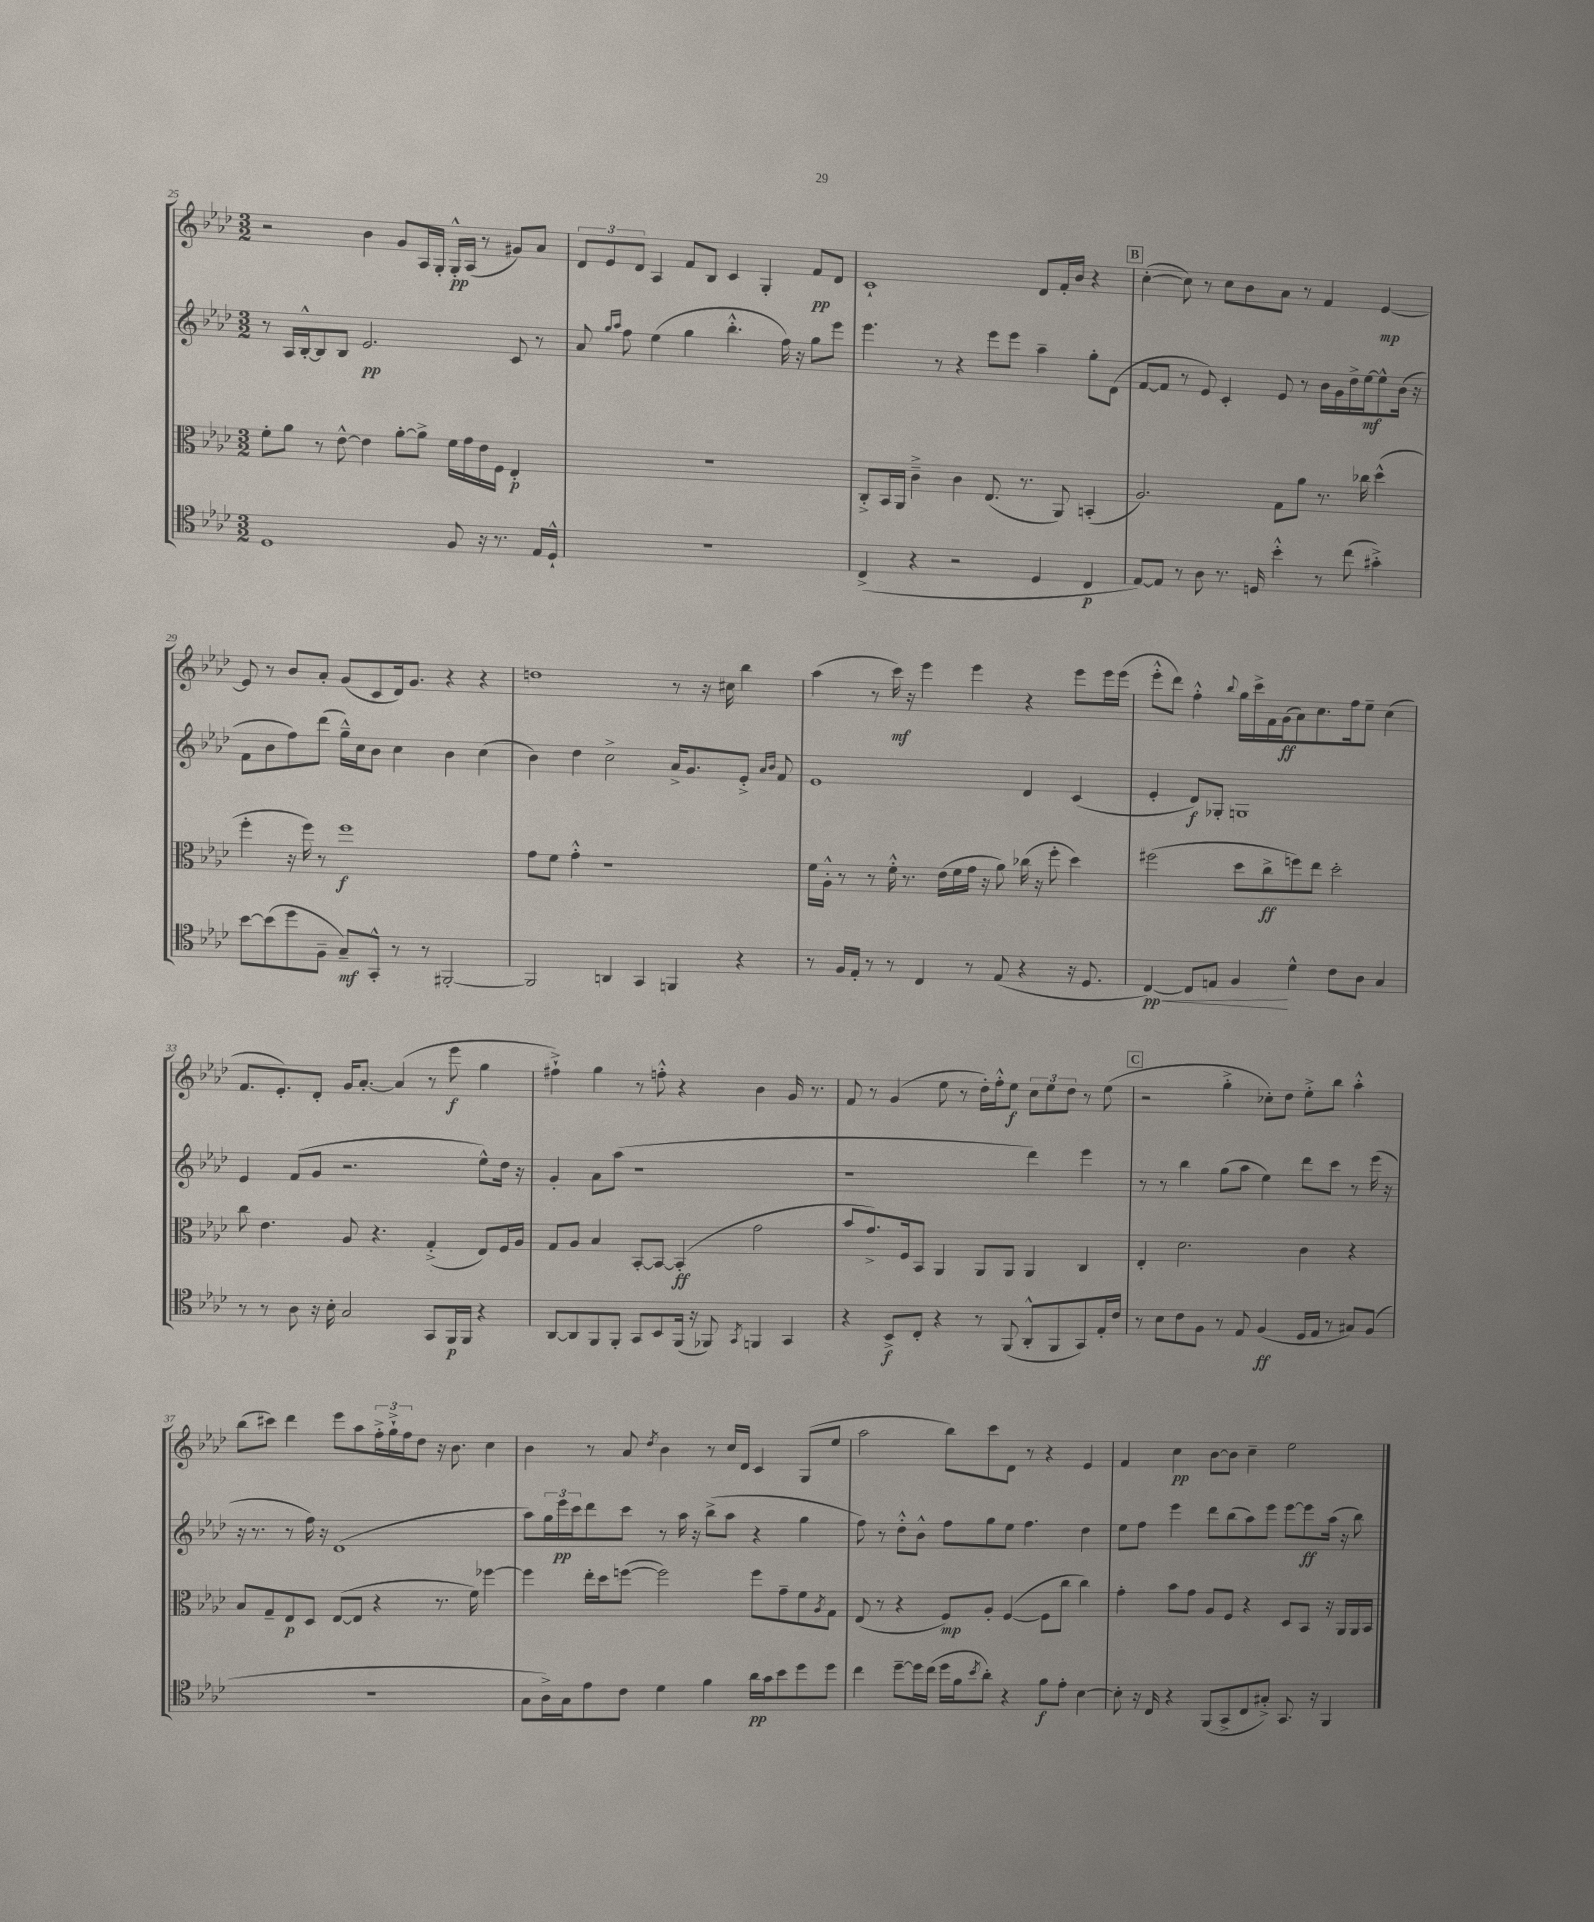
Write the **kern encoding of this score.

**kern	**kern	**kern	**kern
*staff4	*staff3	*staff2	*staff1
*clefC4	*clefC3	*clefG2	*clefG2
*k[b-e-a-d-]	*k[b-e-a-d-]	*k[b-e-a-d-]	*k[b-e-a-d-]
*M3/2	*M3/2	*M3/2	*M3/2
1D-	8f'\L	8r	2r
.	8a-\J	16A-/LL	.
.	.	[16B-'^^/J	.
.	8r	8B-/]	.
.	[8e-^^\	8B-/J	.
.	4e-\]	2.e-/	4b-\
.	[8a-'\L	.	8g/L
.	8a-^\]J	.	16A-/L
.	.	.	16G'/JJ
8F/	16f\LL	.	16G'^^/LL
.	16g\	.	(16A-/JJ
16r	16e-\	.	8r
8.r	16F\JJ	.	.
.	4E-'/	8c/	8g#/L)
16E-/LL	.	8r	8a-/J
16D-`^^/JJ	.	.	.
=	=	=	=
1.r	1.r	8a-/	12d-/L
.	.	.	12e-/
.	.	16qqgg/LL	.
.	.	16qqaa-/JJ	.
.	.	8ff\	.
.	.	.	12d-/J
.	.	(4ee-\	4A-/
.	.	4gg\	8f/L
.	.	.	8B-/J
.	.	4.bb-'^^\	4c/
.	.	.	4G'/
.	.	16ff\)	.
.	.	16r	.
.	.	8gg\L	8f/L
.	.	8eee-\J	8d-/J
=	=	=	=
(4C^/	8C'^/L	4.eee-\	1c`
.	16BB-/L	.	.
.	16AA-/JJ	.	.
4r	4c~^\	.	.
.	.	8r	.
2r	4c\	4r	.
.	(8.E-/	8eee-\L	.
.	.	8eee-\J	.
.	8.r	.	.
4D-/	.	4aa-~\	8d-/L
.	8AA-/)	.	16f'/L
.	.	.	16b-/JJ
4C/	(4BB'/	8gg'\L	4r
.	.	(8d-\J	.
=	=	=	=
[8E-/L)	2.A-/)	[8f/L	([4cc'\
8E-/]J	.	8f/]J	.
8r	.	8r	8cc\])
8A-\	.	8e-/)	8r
8.r	.	4c'/	8cc\L
.	.	.	8b-\
16D/	.	.	.
4b-'^^\	8G\L	8e-/	8a-\J
.	8a-\J	8r	8r
8r	8.r	16b-\LL	4f/
.	.	16g\	.
(8cc\	.	16dd-^\	.
.	16cc-\	[16ee-\J	.
4g#'^\)	(4dd-^^\	8ee-^^\]	[4e-/
.	.	(16b-\Jk	.
.	.	16r	.
=	=	=	=
[8b-\L	4ff'\	8f\L	8e-/]
(8b-\]	.	8b-\	8r
8dd-\	16r	8ff\)	8b-/L
.	16ff\)	.	.
8F~\J	8r	(8ddd-\J	8a-'/J
8G~/L)	1ff	16gg~^^\LL)	(8g/L
.	.	16cc\J	.
8GG'^^/J	.	8b-\J	8c/
8r	.	4cc\	16d-/k)
.	.	.	8.g/J
8r	.	.	.
[2FF#'/	.	4b-\	4r
.	.	(4cc\	4r
=	=	=	=
2FF#/]	8g\L	4b-\)	1dd
.	8f\J	.	.
.	4g'^^\	4dd-\	.
4AA/	1r	2cc^\	.
4GG/	.	.	.
4FF/	.	16a-^/LK	8r
.	.	8.g/	.
.	.	.	16r
.	.	.	16cc#\
4r	.	8e-'^/J	4bb-\
.	.	16qqa-/LL	.
.	.	16qqb-/JJ	.
.	.	8f/	.
=	=	=	=
8r	16f\LL	1e-	(4aa-\
.	16A-'^^\JJ	.	.
16F/LL	8r	.	.
16E-'/JJ	.	.	.
8r	8r	.	8r
8r	16f'^^\	.	16ccc\)
.	8.r	.	16r
4C/	.	.	4eee-\
.	(16e-\LL	.	.
.	16f\	.	.
8r	16g\JJ	.	4eee-\
.	16r	.	.
(8E-/	8a-\)	.	.
4r	(16cc-\	4d-/	4r
.	16r	.	.
.	8ff'\	.	.
16r	4dd-\)	(4c/	8eee-\L
8.D-/	.	.	.
.	.	.	16eee-\L
.	.	.	(16eee-\JJ
=	=	=	=
[4C/)	(2ff#\	4e-'/	8eee-'^^\L
.	.	.	8ddd-\J)
8C/]L	.	8d-/L)	4ff'^^\
8E/J	.	8G-'/J	.
.	.	.	8qqbb-/
4F/	8dd-\L	1G	16gg\LL
.	.	.	16ccc^\
.	8cc^\	.	16f\
.	.	.	(16g\J
4d-^^\	8ff\)	.	8a-\)
.	8ee-\J	.	8.cc\
8c\L	2dd-'\	.	.
.	.	.	16ff\k
8A-\J	.	.	8ee-~\J
4G/	.	.	(4cc\
=	=	=	=
8r	8cc\	4e-/	8.f/L
8r	4.e-\	.	.
.	.	.	8.e-'/)
8A-\	.	(8f/L	.
16r	.	8g/J	8d-'/J
16B-'\	.	.	.
2G/	8A-/	2.r	16g/LK
.	.	.	[8.a-'/J
.	4.r	.	.
.	.	.	(4a-/]
8GG/L	(4G'^/	.	8r
16FF/L	.	.	8eee-\
16FF/JJ	.	.	.
4r	8E-/L)	8ee-^^\L)	4gg\
.	16F/L	16dd-\Jk	.
.	16A-/JJ	16r	.
=	=	=	=
[8AA-/L	8G/L	4g'/	4ff#`^\)
8AA-/]	8A-/J	.	.
8FF/	4B-/	8a-\L	4gg\
8FF'/J	.	(8aa-\J	.
8GG/L	[8BB-'/L	1r	8r
8BB-/	8BB-/_J	.	8ff'^^\
(16FF/Jk	(4BB-'/]	.	4r
16r	.	.	.
8FF-/)	.	.	.
8qGG/	.	.	.
4FF/	2g\	.	4b-\
4GG/	.	.	16g/
.	.	.	8.r
=	=	=	=
4r	8b-/L	1r	8f/
.	8.g^/)	.	8r
8BB-^/L	.	.	(4g/
.	16F/k	.	.
8C'/J	8BB-/J	.	.
4r	4AA-/	.	8ee-\
.	.	.	8r
8r	8AA-/L	.	16dd-'\LL)
.	.	.	16ff'^^\J
(8FF/	8AA-/J	.	8ee-\J
8AA-'^^/L	4AA-/	4ddd-\)	12cc\L
.	.	.	12ee-\
8FF/	.	.	.
.	.	.	12dd-\J
8GG/)	4C/	4eee-\	8r
16E-'/L	.	.	(8ee-\
16c/JJ	.	.	.
=	=	=	=
8r	4E-'/	8r	2r
8B-\L	.	8r	.
8c\	2.d-\	4bb-\	.
8F\J	.	.	.
8r	.	(8gg\L	4gg'^\
8E-/	.	8aa-\J	.
(4F/	.	4ee-\)	8cc-'\L)
.	.	.	8dd-\J
16D-/LL	4c\	8ddd-\L	8ee-'^\L
16E-/JJ	.	.	.
8r	.	8ccc\J	8bb-\J
8G#/L)	4r	8r	4aa-'^^\
(8F/J	.	(16eee-\	.
.	.	16r	.
=	=	=	=
1.r	8B-/L	16r	(8bb-\L
.	.	8.r	.
.	8G~/	.	8ccc#\J)
.	8E-/	8r	4ddd-\
.	8D-/J	16ff\)	.
.	.	16r	.
.	([8E-/L	(1d-	8eee-\L
.	8E-/]J	.	8aa-\
.	4r	.	24ff'^\L
.	.	.	24gg`^\
.	.	.	24ff\J
.	.	.	8dd-\J
.	8.r	.	16r
.	.	.	8.b-\
.	16f\)	.	.
.	[4ff-\	.	4cc\
=	=	=	=
8G\L	4ff-\]	8aa-\L)	4b-\
16A-^\L)	.	24gg\L	.
.	.	24eee-\	.
16G\J	.	.	.
.	.	24ccc\J	.
8e-\	16ee-'\LL	8ddd-\	8r
.	16dd-\J	.	.
8c\J	([8ff\J	8ccc\J	8a-/
.	.	.	8qdd-/
4d-\	2ff\])	8r	4b-\
.	.	16aa-\	.
.	.	16r	.
4f\	.	(8bb-^\L	8r
.	.	8aa-\J	16cc/LL
.	.	.	16d-/JJ
16a-\LL	8ff\L	4r	4c/
16g\J	.	.	.
8b-\	8g~\	.	.
8dd-\	8f\	4gg\	(8G/L
.	8qA-/	.	.
8dd-\J	8G\J	.	8ee-/J
=	=	=	=
4cc\	(8E-/	8ff\)	2aa-\
.	8r	8r	.
[8dd-~\L	4r	8dd-'^^\L	.
16dd-\]L	.	8b-^^\J	.
(16cc\JJ	.	.	.
16dd-\LL	8F/L)	8ff\L	8bb-\L)
16f\J	.	.	.
8qb-/	.	.	.
8a-'\J)	8A-'/J	8gg\	8ccc\
4r	([4F/	8ee-\J	8d-\J
.	.	4.ff\	8r
8f\L	8F\]L	.	4r
8e-'\J	8cc\J	.	.
[4B-\	4cc\)	4dd-\	4e-/
=	=	=	=
8B-'\]	4g'\	8ee-\L	4f/
16r	.	8ff\J	.
16C/	.	.	.
4r	8b-\L	4eee-\	4cc\
.	8g\J	.	.
(8FF/L	8A-/L	8ddd-\L	[8b-\L
8GG^/	8F/J	(8bb-\	8b-\]J
8C/	4r	8aa-\)	4cc~\
8G#'^/J)	.	8eee-\J	.
8.GG/	8D-/L	[8eee-\L	2ee-\
.	8BB-/J	8eee-\]	.
16r	.	.	.
4FF/	16r	(16aa-\Jk	.
.	16AA-/LL	16r	.
.	16AA-/	8bb-\)	.
.	16BB-/JJ	.	.
==	==	==	==
*-	*-	*-	*-
